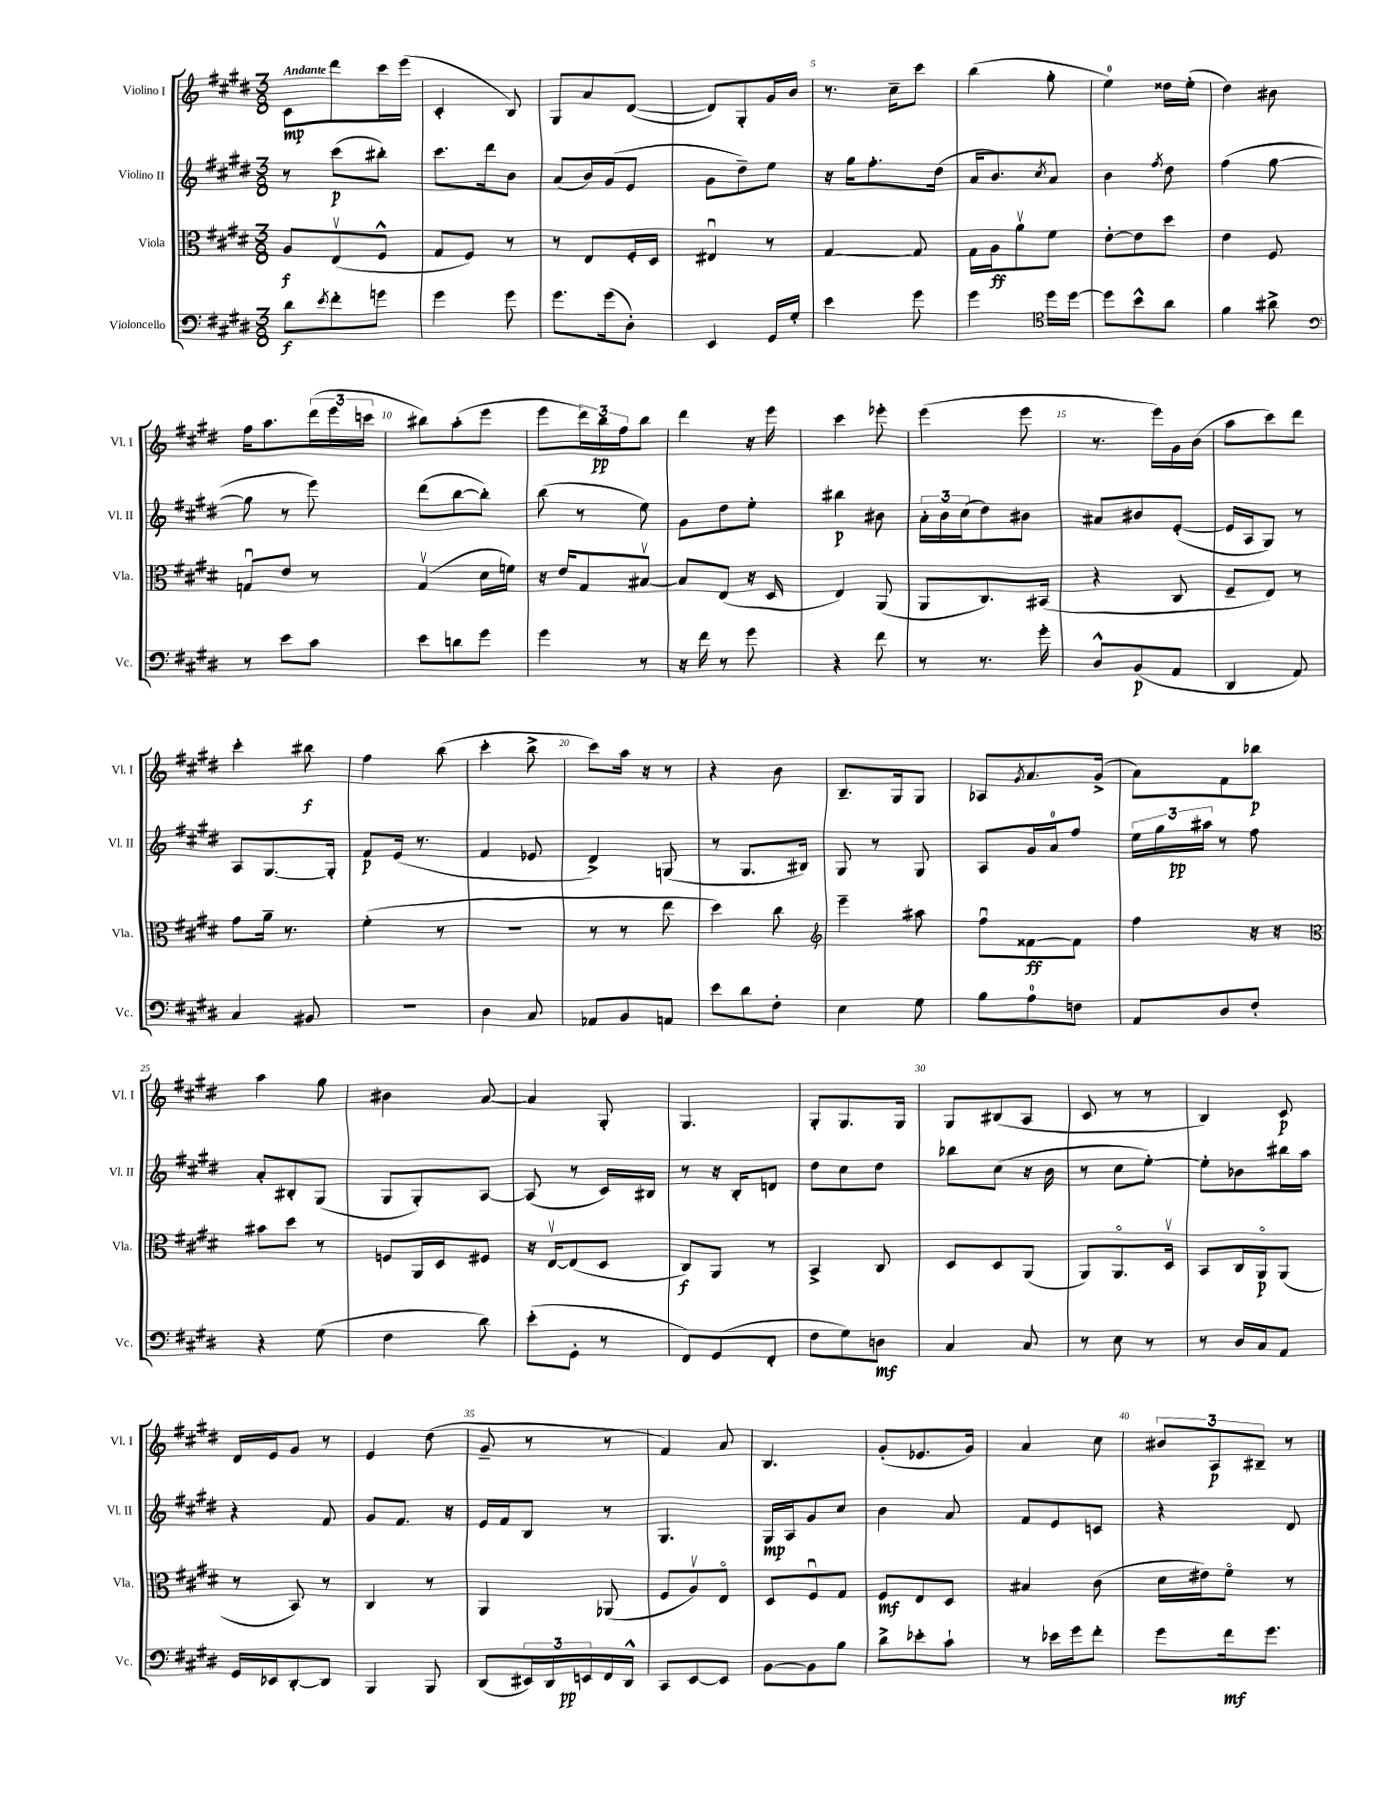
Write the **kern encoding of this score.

**kern	**kern	**kern	**kern
*staff4	*staff3	*staff2	*staff1
*clefF4	*clefC3	*clefG2	*clefG2
*k[f#c#g#d#]	*k[f#c#g#d#]	*k[f#c#g#d#]	*k[f#c#g#d#]
*M3/8	*M3/8	*M3/8	*M3/8
8d#\L	8A/L	8r	8c#\L
8qe/	.	.	.
8f#'\	(8Ev/	(8ccc#\L	8ddd#\
8g\J	8F#^^/J	8bb#'\J)	16ccc#\L
.	.	.	(16eee\JJ
=	=	=	=
4g#\	8G#/L	8.ccc#\L	4c#'/
.	8F#/J)	.	.
.	.	16ddd#\k	.
8g#\	8r	8b\J	8B/)
=	=	=	=
8.g#\L	8r	(8a/L	8G#/L
.	8E/L	16b/L)	8a/
(16g#\k	.	(16g#/J	.
8D#'\J)	16F#'/L	8e/J	([8d#/J
.	16D#/JJ	.	.
=	=	=	=
4EE/	4E#u/	8g#\L	8d#/]L)
.	.	8dd#~\)	8G#'/
16GG#/LL	8r	8ee\J	16g#/L
16G#'/JJ	.	.	16b/JJ
=	=	=	=
4e\	[4G#/	16r	8.r
.	.	16gg#\LK	.
.	.	8.ff#'\	.
.	.	.	16cc#~\LK
8g#\	8G#/]	.	8ccc#\J
.	.	(16dd#\Jk	.
=	=	=	=
4g#\	16G#\LL	16a/LK	(4bb\
.	16A\J	8.b/)	.
.	8av\	.	.
*clefC4	*	*	*
.	.	8qcc#/	.
16dd#\LL	8f#\J	8a/J	8gg#'\
[16dd#\JJ	.	.	.
=	=	=	=
8dd#\]L	[8e'\L	4b\	4ee\)
8b^^\	8e\]	.	.
.	.	8qff#/	.
8a\J	8dd#\J	8dd#\	16dd##\LL
.	.	.	(16ee'\JJ
=	=	=	=
4f#\	4e\	(4ff#\	4dd#\)
8a#^\	8F#/	[8gg#\	8b#\
=	=	=	=
*clefF4	*	*	*
8r	8Gu/L	8gg#\]	16ff#\LK
.	.	.	8.aa\
8e\L	8e/J	8r	.
8c#\J	8r	8eee\)	(24ddd#\L
.	.	.	24eee\
.	.	.	24ccc\JJ
=	=	=	=
8e\L	(4G#v/	(8ddd#\L	8bb#\L)
8d\	.	[8bb\	(8aa'\
8g#\J	16d#\LL	8bb'\]J)	8eee\J
.	16f\JJ)	.	.
=	=	=	=
4g#\	16r	(8bb\	8eee\L
.	16e/LK	.	.
.	8G#/	8r	24ddd#\L)
.	.	.	24bb\
.	.	.	24ff#\J
8r	[8B#v/J	8ee\)	8bb\J
=	=	=	=
16r	8B#/]L	8g#\L	4ddd#\
16f#\	.	.	.
8r	(8E/J	8dd#\	.
8g#\	16r	8ee'\J	16r
.	16D#/	.	16eee\
=	=	=	=
4r	4E/)	4bb#\	4ccc#\
8f#\	(8AA/	8b#\	8eee-'\
=	=	=	=
8r	8AA/L	24a'\LL	(4eee\
.	.	24b\	.
.	.	(24cc#\J	.
8.r	8.C#/)	8dd#\)	.
.	.	8b#\J	8eee\
16g#'\	(16BB#/Jk	.	.
=	=	=	=
8D#^^/L	4r	8a#/L	8.r
(8BB/	.	8b#/	.
.	.	.	16eee\LL)
8AA/J	8C#/	([8e'/J	16g#\
.	.	.	(16b\JJ
=	=	=	=
4DD#/	8F#~/L	16e/]LL	8aa\L
.	.	16A/J	.
.	8E/J)	8G#/J)	8ccc#\)
8AA/)	8r	8r	8ddd#\J
=	=	=	=
4C#/	8g#\L	8A/L	4ccc#'\
.	16a~\Jk	[8.G#/	.
.	8.r	.	.
8BB#/	.	.	8bb#\
.	.	16G#'/]Jk	.
=	=	=	=
4.r	(4f#'\	8f#/L	4ff#\
.	.	(16e/Jk	.
.	.	8.r	.
.	8r	.	(8bb\
=	=	=	=
4D#\	4.r	4f#/	4ccc#'\
8C#/	.	8e-/	8bb^\
=	=	=	=
8AA-/L	8r	4d#^/)	8ccc#\L)
8BB/	8r	.	16aa\Jk
.	.	.	16r
8AA/J	8ee\	(8G/	8r
=	=	=	=
8e\L	4dd#\)	8r	4r
8d#\	.	8.G#/L	.
8F#'\J	8cc#\	.	8b\
.	.	16B#/Jk)	.
=	=	=	=
*	*clefG2	*	*
4E\	4eee~\	8G#/	8.B~/L
.	.	8r	.
.	.	.	16G#/k
8G#\	8aa#\	8G#/	8G#/J
=	=	=	=
8B\L	8ff#u\L	8A/L	8A-/L
.	.	.	8qg#/
8A\	[8f##\	16g#/L	8.a/
.	.	16a/J	.
8F\J	8f##\]J	8ff#/J	.
.	.	.	(16g#^/Jk
=	=	=	=
8AA/L	4ff#\	24ee\LL	8a\L)
.	.	24gg#\	.
.	.	24aa#\JJ	.
8D#/	.	8r	8f#\
8F#'/J	16r	8ff#\	8bb-\J
.	16r	.	.
=	=	=	=
*	*clefC3	*	*
4r	8b#\L	8a'/L	4aa\
.	8dd#\J	8B#'/	.
(8G#\	8r	(8G#/J	8gg#\
=	=	=	=
4F#\	8F/L	8G#/L	4b#\
.	16AA/L	8G#'/)	.
.	16D#/J	.	.
8d#\)	8F#/J	[8A/J	[8a/
=	=	=	=
(8e'\L	16r	(8A/]	4a/]
.	[16Ev/LK	.	.
8GG#'\J	(8E/]	8r	.
8r	8D#/J	16c#/LL)	8G#'/
.	.	16B#/JJ	.
=	=	=	=
8FF#/L)	8C#/L)	8r	4.G#/
(8GG#/	8AA/J	16r	.
.	.	16B'/LK	.
8FF#'/J	8r	8d/J	.
=	=	=	=
8F#\L	4BB^/	8dd#\L	8G#'/L
8G#\)	.	8cc#\	8.G#/
8D\J	8C#/	8dd#\J	.
.	.	.	16G#/Jk
=	=	=	=
4C#/	8D#/L	8bb-\L	8G#/L
.	8D#/	(8cc#\J	(8B#/
8C#/	(8AA/J	16r	8A/J
.	.	16b\	.
=	=	=	=
8r	8AA/L)	8r	8c#/
8E\	8.AAo/	8cc#\L	8r
8r	.	[8ee'\J)	8r
.	16D#v/Jk	.	.
=	=	=	=
8r	8BB/L	8ee'\]L	4B/)
16D#/LL	16C#/L	8b-\	.
16C#/J	16AAo/J	.	.
8AA/J	(8AA/J	16bb#\L	8c#/
.	.	16aa\JJ	.
=	=	=	=
16GG#/LL	8r	4r	16d#/LL
16EE-/J	.	.	16e/J
[8DD#'/	8BB/)	.	8g#/J
8DD#/]J	8r	8f#/	8r
=	=	=	=
4BBB/	4C#/	8g#/L	4e/
.	.	8.f#/J	.
8BBB/	8r	.	(8dd#\
.	.	16r	.
=	=	=	=
(8DD#/L	4AA/	16e/LL	8g#~/
.	.	16f#/J	.
24EE#/L)	.	8B/J	8r
24DD#/	.	.	.
24EE/	.	.	.
16FF#/	(8AA-/	8r	8r
16DD#^^/JJ	.	.	.
=	=	=	=
8CC#/L	8F#/L	4.G#/	4f#/)
[8EE/	8Av/)	.	.
8EE/]J	8Eo/J	.	8a/
=	=	=	=
[8BB\L	8D#/L	16G#/LL	4.B/
.	.	16A/J	.
8BB\]	8F#u/	8g#/	.
8B\J	8G#/J	8cc#/J	.
=	=	=	=
8d#^\L	8F#/L	4b\	(8g#'/L
8e-'\	8E/	.	8.e-/
8c#`\J	8D#/J	8a/	.
.	.	.	16g#/Jk)
=	=	=	=
8r	4B#/	8f#/L	4a/
16e-\LL	.	8e/	.
16g#\J	.	.	.
8f#'\J	(8c#\	8c/J	8cc#\
=	=	=	=
8g#\L	16d#\LL	4r	12b#/L
.	16e#\J)	.	.
.	.	.	12A/
16f#\k	8f#o\J	.	.
.	.	.	12B#~/J
8.g#\J	.	.	.
.	8r	8d#/	8r
==	==	==	==
*-	*-	*-	*-
